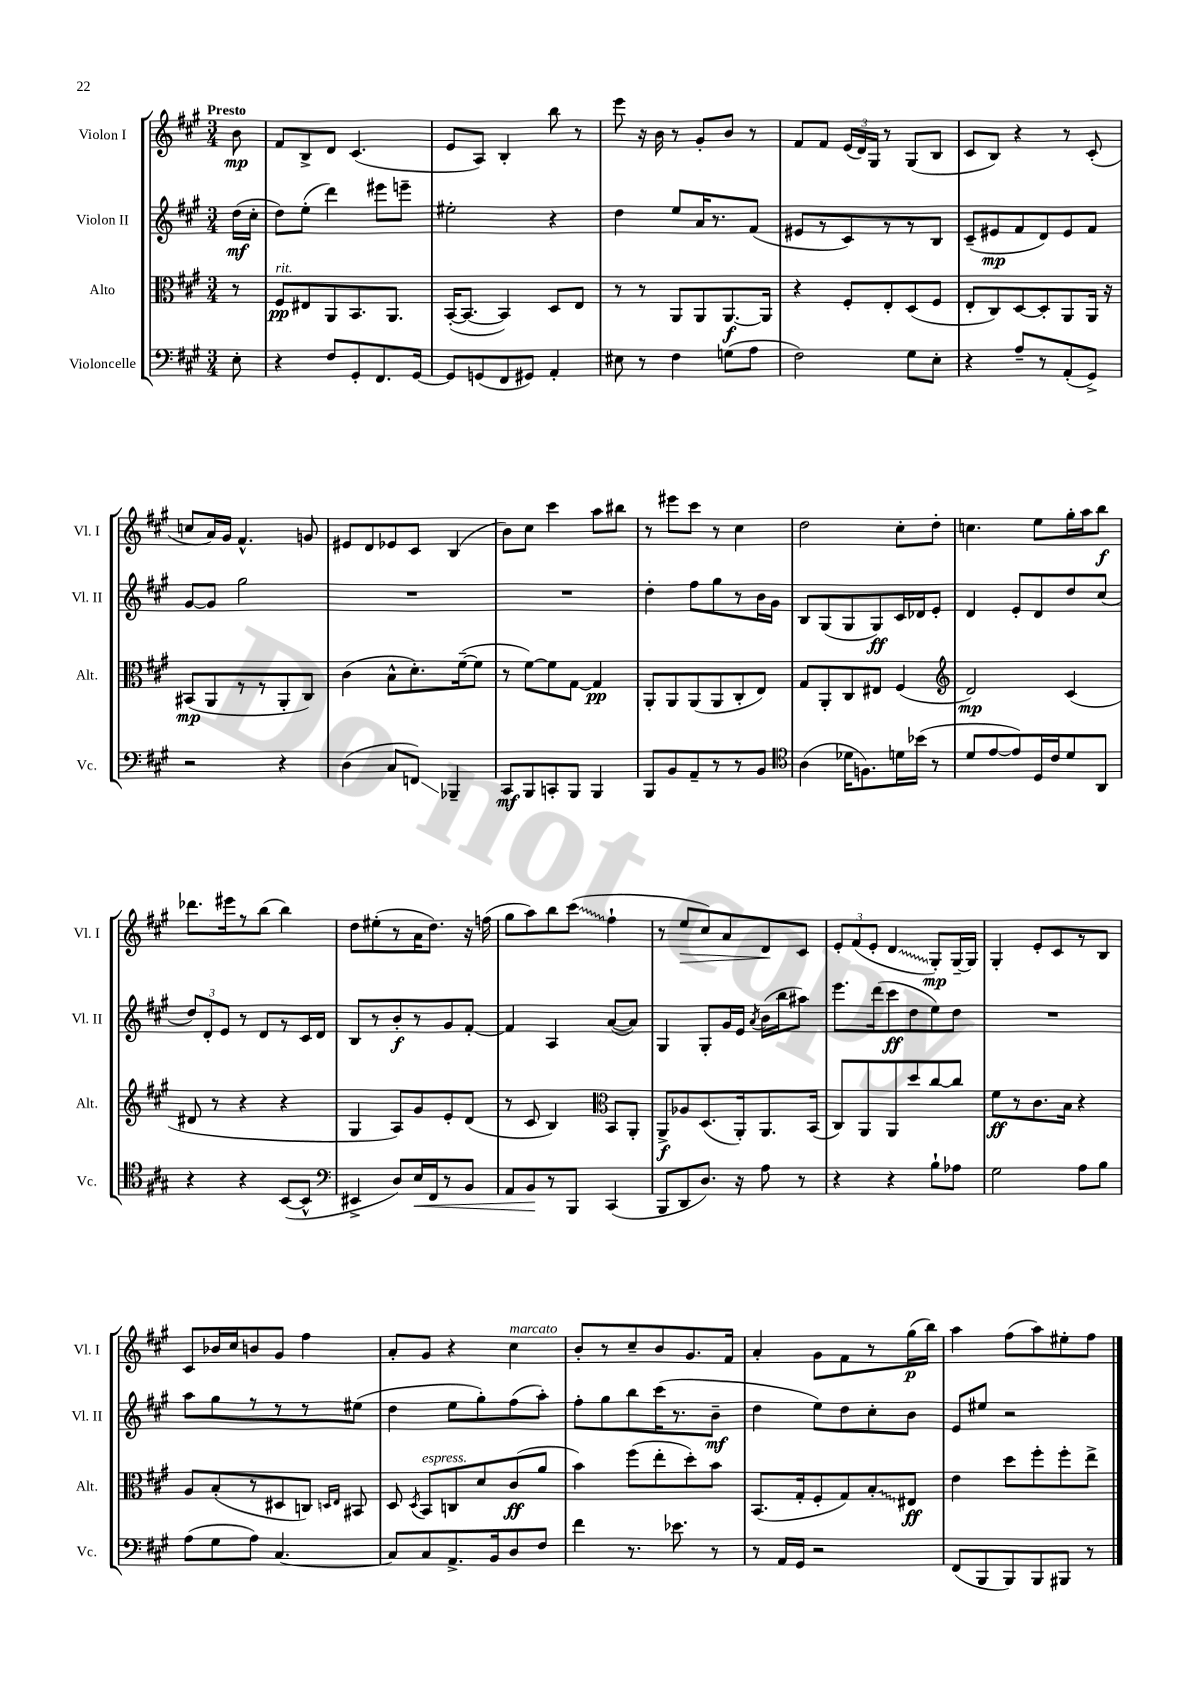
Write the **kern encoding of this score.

**kern	**kern	**kern	**kern
*staff4	*staff3	*staff2	*staff1
*clefF4	*clefC3	*clefG2	*clefG2
*k[f#c#g#]	*k[f#c#g#]	*k[f#c#g#]	*k[f#c#g#]
*M3/4	*M3/4	*M3/4	*M3/4
8E'	8r	(16dd	8b
.	.	16cc#'	.
=	=	=	=
4r	8F#	8dd)	8f#
.	8E#	(8ee'	8B^
8F#	8AA	4ddd)	8d
8GG#'	8.BB	.	(4.c#
8.FF#	.	8eee#	.
.	8.AA	.	.
.	.	8eee~	.
[16GG#	.	.	.
=	=	=	=
8GG#]	([16BB'	2ee#'	8e
.	8.BB_	.	.
(8GG	.	.	8A)
8FF#	4BB])	.	4B'
8GG#)	.	.	.
4AA'	8D	4r	8bb
.	8E	.	8r
=	=	=	=
8E#	8r	4dd	8eee
8r	8r	.	16r
.	.	.	16b
4F#	8AA	8ee	8r
.	8AA	16a	8g#'
.	.	8.r	.
(8G	[8.AA	.	8b
8A	.	(8f#	8r
.	16AA]	.	.
=	=	=	=
2F#)	4r	8e#	8f#
.	.	8r	8f#
.	8F#'	8c#)	(24e
.	.	.	24d)
.	.	.	24G#
.	8E'	8r	8r
8G#	(8D	8r	(8G#
8E'	8F#	8B	8B
=	=	=	=
4r	8E'	(8c#~	8c#
.	8C#)	8e#	8B)
8A~	[8D	8f#	4r
8r	8D']	8d)	.
(8AA'	8AA	8e#	8r
8GG#^)	16AA	8f#	(8c#'
.	16r	.	.
=	=	=	=
2r	(8BB#	[8g#	8cc
.	8AA	8g#]	16a)
.	.	.	16g#
.	8r	2gg#	4.f#^^
.	8r	.	.
4r	8AA'	.	.
.	8C#)	.	8g
=	=	=	=
(4D	(4c#	2.r	8e#
.	.	.	8d
8C#	8B^^	.	8e-
8FF)	8.d')	.	8c#
4BBB-~	.	.	(4B
.	([16f#~	.	.
.	8f#]	.	.
=	=	=	=
8CC#	8r	2.r	8b)
8BBB	[8f#)	.	8cc#
8CC'	8f#]	.	4ccc#
8BBB	[8G#	.	.
4BBB	4G#]	.	8aa
.	.	.	8bb#
=	=	=	=
8BBB	8AA'	4dd'	8r
8BB	8AA	.	8eee#
8AA~	(8AA	8ff#	8ccc#
8r	8AA	8gg#	8r
8r	8C#'	8r	4cc#
8BB	8E)	16b	.
.	.	16g#	.
=	=	=	=
*clefC4	*	*	*
(4A	8G#	8B	2dd
.	8AA'	(8G#	.
16d-	8C#	8G#	.
8.F)	.	.	.
.	8E#	8G#)	.
16d	(4F#	16c#	8cc#'
(16b-	.	16d-	.
8r	.	8e'	8dd'
=	=	=	=
*	*clefG2	*	*
8d	2d)	4d	4.cc
[8e	.	.	.
8e])	.	8e'	.
16D	.	8d	8ee
16c#	.	.	.
8d	(4c#	8dd	16gg#'
.	.	.	16aa
8AA	.	(8cc#	8bb
=	=	=	=
4r	8d#	12dd)	8.ddd-
.	.	12d'	.
.	8r	.	.
.	.	12e	.
.	.	.	16eee#
4r	4r	8r	8r
.	.	8d	(8bb
([8BB	4r	8r	4bb)
8BB^^]	.	16c#	.
.	.	16d	.
=	=	=	=
*clefF4	*	*	*
4EE#^	4G#	8B	8dd
.	.	8r	(8ee#'
8D)	8A)	8b'	8r
16E	8g#	8r	16a
16FF#	.	.	8.dd)
8r	8e'	8g#	.
8BB	(8d	[8f#'	16r
.	.	.	(16ff
=	=	=	=
8AA	8r	4f#]	8gg#
8BB	8c#	.	8aa)
8r	4B)	4A	8bb
8BBB	.	.	(8ccc#
*	*clefC3	*	*
(4CC#	8BB	([8a	4ff#`
.	8AA'	8a])	.
=	=	=	=
8BBB	8AA^	4G#	8r
8DD	8A-	.	8ee
8.D)	(8.D	8G#'	8cc#)
.	.	16g#	8a
16r	16AA')	16e	.
.	.	8qa	.
8A	8.AA	(16b	8d
.	.	16bb	.
8r	.	8aa#)	8c#
.	(16BB	.	.
=	=	=	=
4r	8C#)	8.eee	12e'
.	.	.	(12f#
.	8AA	.	.
.	.	.	12e'
.	.	(16ddd	.
4r	8AA	8ccc#	4d
.	8dd	8dd	.
8B`	[8cc#	8ee)	8G#')
8A-	8cc#]	8dd	[16G#~
.	.	.	16G#]
=	=	=	=
2G#	8f#	2.r	4G#'
.	8r	.	.
.	8.c#	.	8e'
.	.	.	8c#
.	16B	.	.
8A	4r	.	8r
8B	.	.	8B
=	=	=	=
(8A	8A	8aa	8c#
8G#	(8B'	8gg#	16b-
.	.	.	16cc#
8A)	8r	8r	8b
[4.C#	8D#	8r	8g#
.	8C)	8r	4ff#
.	16qqD	.	.
.	16qqE	.	.
.	8BB#	(8ee#	.
=	=	=	=
8C#]	8D	4dd	8a'
.	8qD	.	.
8C#	8BB	.	8g#
8.AA^	8C	8ee	4r
.	8d	8gg#')	.
16BB	.	.	.
8D	(8c#	(8ff#	4cc#
8F#	8a	8aa')	.
=	=	=	=
4f#	4b)	8ff#'	8b'
.	.	8gg#	8r
8.r	(8ff#	8bb	8cc#~
.	8ee'	(16ccc#	8b
8.e-	.	8.r	.
.	8dd')	.	8.g#
8r	8b	8b~	.
.	.	.	16f#
=	=	=	=
8r	(8.BB	4dd	4a'
16AA	.	.	.
16GG#	16G#'	.	.
2r	8F#'	8ee)	8g#
.	8G#)	8dd	8f#
.	8B'	8cc#'	8r
.	8E#	8b	(16gg#
.	.	.	16bb)
=	=	=	=
(8FF#	4e	8e	4aa
8BBB	.	8ee#	.
8BBB)	8dd	2r	(8ff#
8BBB	8ff#'	.	8aa)
8BBB#	8ff#'	.	8ee#'
8r	8ee^	.	8ff#
==	==	==	==
*-	*-	*-	*-
